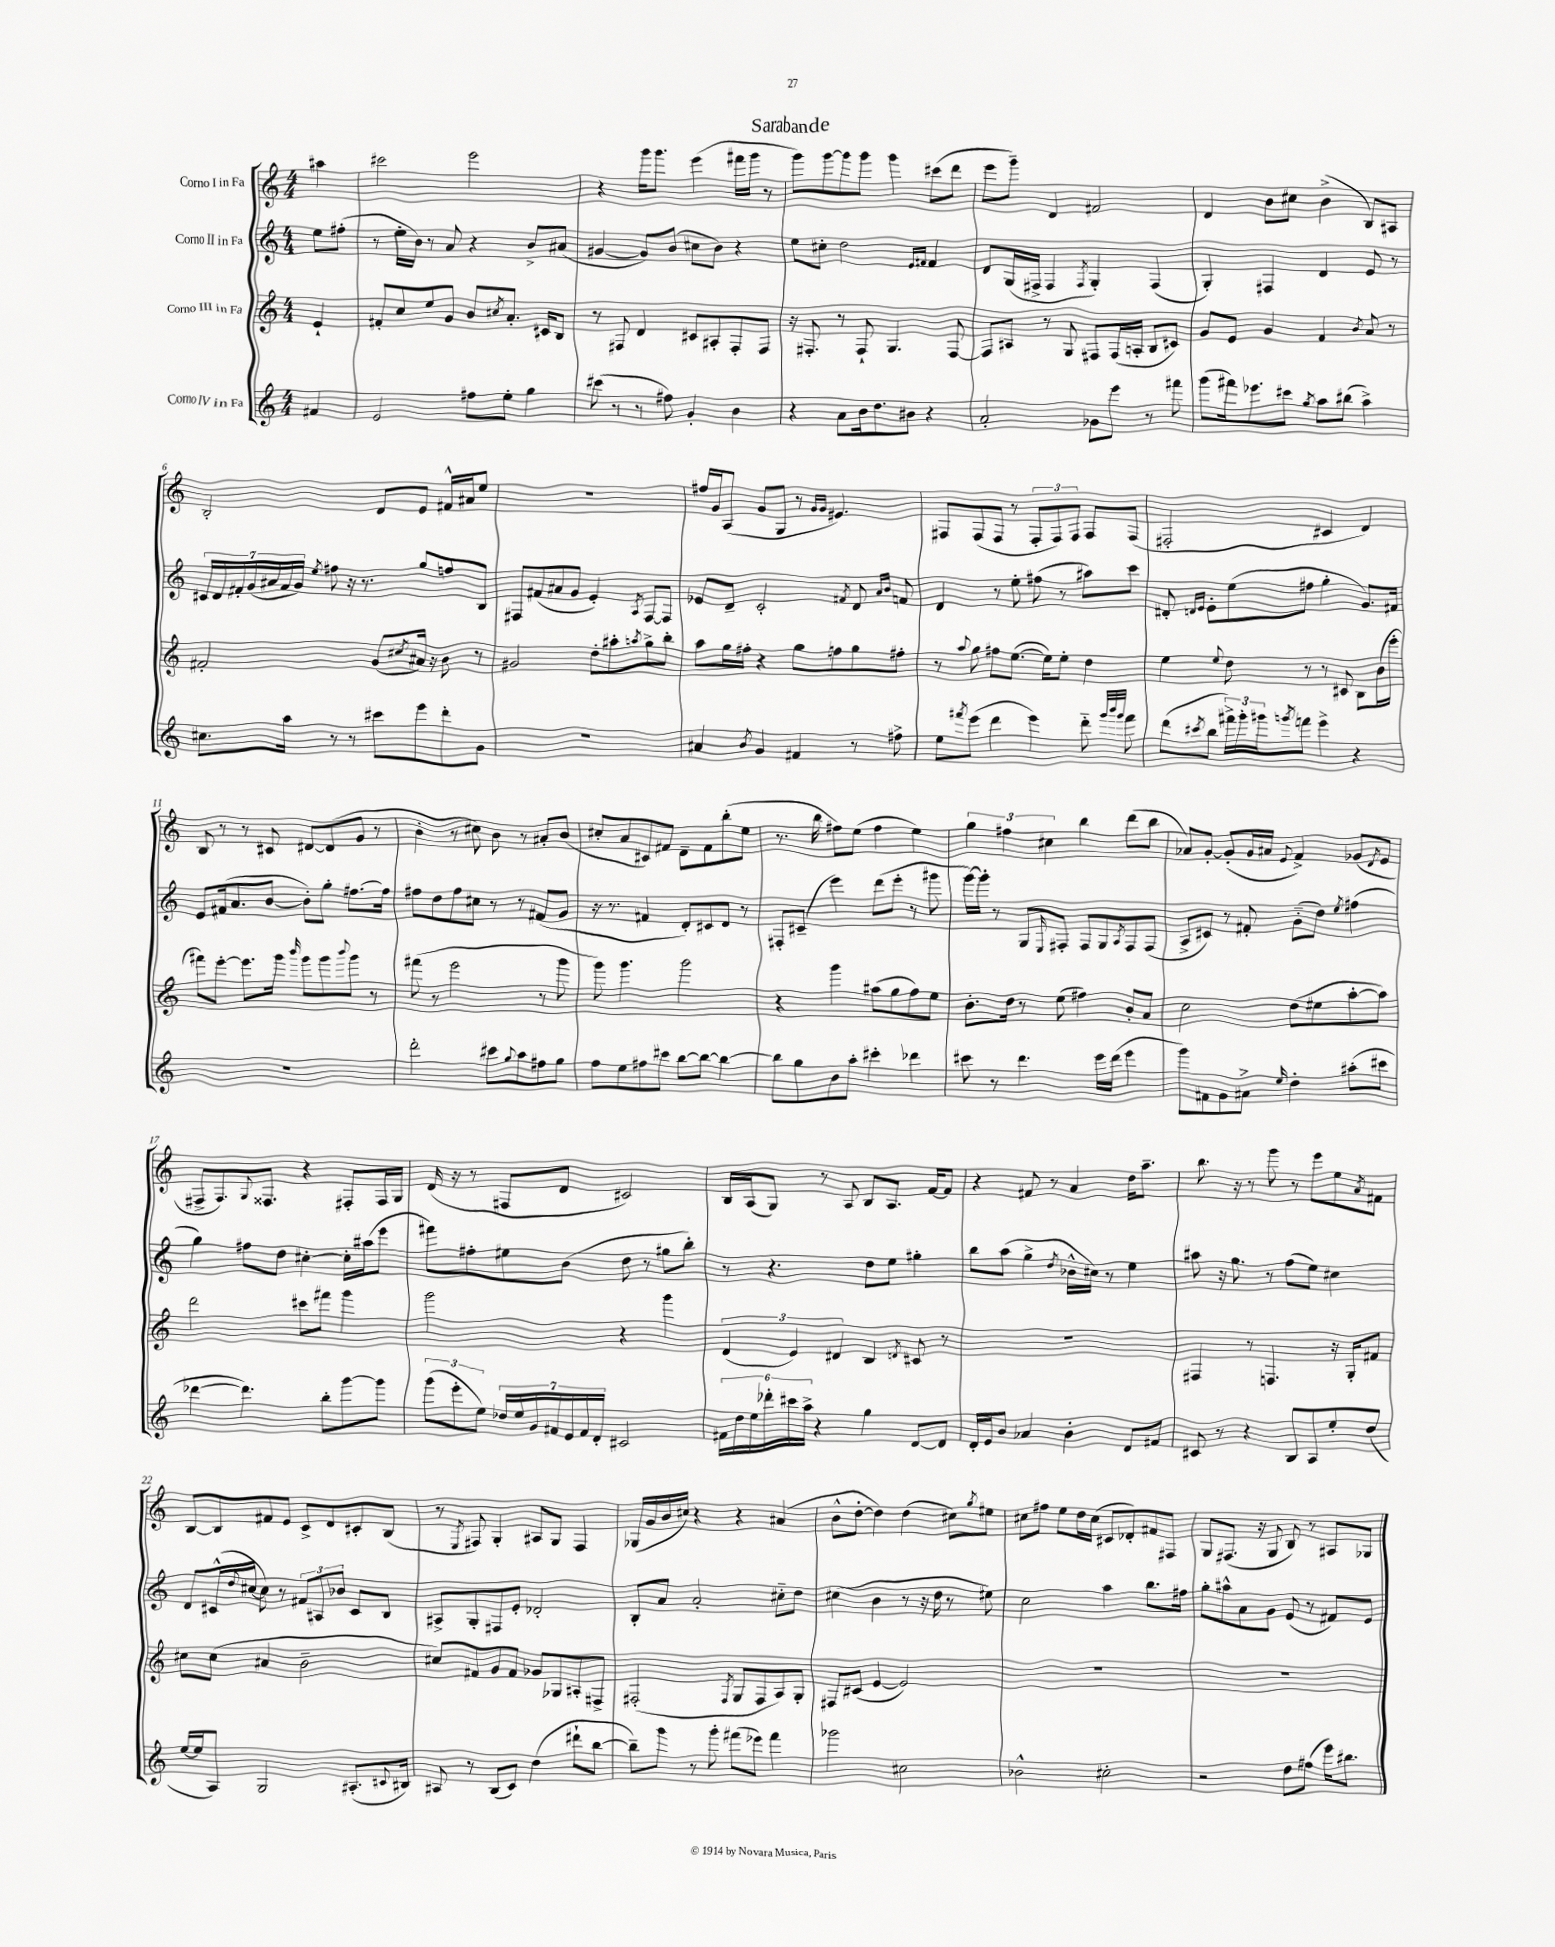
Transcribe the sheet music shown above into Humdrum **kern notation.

**kern	**kern	**kern	**kern
*staff4	*staff3	*staff2	*staff1
*clefG2	*clefG2	*clefG2	*clefG2
*k[]	*k[]	*k[]	*k[]
*M4/4	*M4/4	*M4/4	*M4/4
4f#/	4e`/	8ee\L	4aa#\
.	.	(8ff#'\J	.
=	=	=	=
2e/	8f#'/L	8r	2ccc#\
.	8cc/	16ee'\LL	.
.	.	16b\JJ)	.
.	8ee/	8r	.
.	8g/J	8a/	.
8ff#\L	8b/L	4r	2eee\
.	8qcc#/	.	.
8ee'\J	8.a'/J	.	.
4gg\	.	8b^/L	.
.	16c#/LK	.	.
.	8B/J	(8a#/J	.
=	=	=	=
(8ccc#\	8r	[4g#/	4r
8r	8F#/	.	.
8r	4d/	8g#/]L)	16ggg\LK
.	.	.	8.ggg\J
8ff#\)	.	(8b/J	.
4g'/	8c#/L	8cc#\L	(4eee\
.	8A#'/	8b\J)	.
4b\	8F#'/	4r	16fff#\LL
.	.	.	16ggg\JJ
.	8F#/J	.	8r
=	=	=	=
4r	16r	8ee\L	8ggg\L)
.	8.F#'/	.	.
.	.	8cc#'\J	[8ggg\
8a\L	8r	2dd\	8ggg\]
16b\k	8F#`/	.	8ggg\J
8.dd\	.	.	.
.	4.G/	.	4ggg\
8b#\J	.	.	.
.	.	16qqe/LL	.
.	.	16qqf#/JJ	.
4r	.	4f#/	(8ccc#\L
.	[8F#/	.	8ddd\J
=	=	=	=
2a'/	8F#/]L	8d/L	8eee\L
.	8A#/J	(16G/L	8ggg~\J)
.	.	16F#^/JJ	.
.	8r	4F#/	4d/
.	8G/	.	.
.	.	8qF#/	.
8g-\L	8F#/L	4G'/)	2f#/
8eee\J	(16F#/L	.	.
.	16A'/JJ	.	.
8r	8B/L	(4F#/	.
8fff#\	8c#/J)	.	.
=	=	=	=
(8ggg\L	8g/L	4G'/)	4d/
16fff#\k)	8e/J	.	.
8.eee-\	.	.	.
.	4g/	4F#/	8b\L
8ccc#\J	.	.	8cc#\J
8qgg/	.	.	.
8aa\L	4f/	4d/	(4b^\
(8bb#\J	.	.	.
.	8qb/	.	.
4aa^\)	8a/	8e/	8B/L)
.	8r	8r	8A#/J
=	=	=	=
8.cc#\L	2f#'/	28c#/LL	2B'/
.	.	28d/	.
.	.	28f#'/	.
.	.	(28g/	.
.	.	28a#/	.
.	.	28f#/	.
16aa\Jk	.	.	.
.	.	28g/JJ)	.
.	.	8qee/	.
8r	.	8ff#\	.
8r	.	16r	.
.	.	8.r	.
8ccc#\L	(8g/L	.	8d/L
.	8qcc#/	.	.
8eee\	16a#/Jk)	8gg/L	8e/J
.	16r	.	.
8ddd'\	8b\	8ff/	16f#^^/LL
.	.	.	16a#/J
8g\J	8r	8B/J	8ee/J
=	=	=	=
1r	2g#/	8F#/L	1r
.	.	(8f#/	.
.	.	8a#/	.
.	.	8g/J	.
.	8dd'\L	4e'/)	.
.	8aa#'\	.	.
.	8qaa/	8qA/	.
.	8gg^\	[8F#/L	.
.	8bb'\J	8F#/]J	.
=	=	=	=
4a#/	8aa\L	8e-/L	16ff#/LL
.	.	.	16g/J
.	16gg\L	8d~/J	(8A/J
.	16ff#'\JJ	.	.
8qb/	.	.	.
4g/	4r	2c'/	8g/L
.	.	.	8G/J
4f#/	8gg\L	.	8r
.	.	.	16qqg/LL
.	.	.	16qqg/JJ
.	8ff\	.	4.e#/)
.	.	8qf#/	.
8r	8gg\	8d/	.
.	.	16qqa/LL	.
.	.	16qqb/JJ	.
8ff#^\	8ff#'\J	8f/	.
=	=	=	=
8ee\L	8r	4d/	8F#/L
8qfff#/	8qqaa/	.	.
(8eee\J	8gg\	.	(8F#/
4ddd\	8ff#\L	8r	8F#/J
.	([8.ee\J	8ee'\	8r
4eee\)	.	(8ff#\	12F#'/L
.	16ee\]LK)	.	.
.	.	.	12F#/)
.	8ee'\J	8r	.
.	.	.	12F#/J
8ddd'~\	4dd\	8aa#\L)	8F#/L
32qqggg/LLL	.	.	.
32qqbbb/	.	.	.
32qqggg/JJJ	.	.	.
8fff#\	.	8ccc\J	(8F#/J
=	=	=	=
(8ddd\L	4ee\	8d#'/	2F#'/
.	.	16qqd/LL	.
8qccc#/	.	16qqe/JJ	.
8bb\J	.	8e'\L	.
.	8qqee/	.	.
24fff#^\LL)	8dd\	(8ee\	.
24ggg'\	.	.	.
24ggg#\J	.	.	.
8qggg/	.	.	.
8fff\J	8r	8ff#\J	.
4eee^\	8r	4gg'\	4c#/
.	8c#/	.	.
4r	8B\L	8.g/L)	4d/)
.	(16b\L	.	.
.	16eee'\JJ	16f#/Jk	.
=	=	=	=
1r	8fff#\L)	8e/L	8B/
.	[8eee'\J	(16f#/k	8r
.	.	8.a/	.
.	8.eee\]L	.	8r
.	.	[8b/J	8c#/
.	16ggg\Jk	.	.
.	16qqbbb/	.	.
.	8ggg\L	8b'\]L)	[8d#/L
.	8ggg\	8gg'\J	(8d#/]
.	8qqbbb/	.	.
.	8ggg\J	[8.ff#\L	8g/J
.	8r	.	8r
.	.	16ff#\]Jk	.
=	=	=	=
2ddd'\	(8fff#\	8ff#\L	4b'\
.	8r	8dd\	.
.	2eee\	8ff#\	8r
.	.	8cc#\J	8cc#\)
8ccc#\L	.	8r	8b\
8qqgg/	.	.	.
8aa\	.	8r	8r
8ff#\	8r	(8f#/L	8a#'/L
8gg\J	8ggg\	8g/J	(8b/J
=	=	=	=
8ff\L	8ggg\)	16r	8cc#'/L
.	.	8.r	.
8ee\	4.ggg\	.	8a/
8ff#\	.	4f#/	8c#/)
8ccc#\J	.	.	8f#/J
[8bb\L	2ggg\	8d'/L)	8d~\L
8bb\_J	.	8c#/	8f#\
4bb\_	.	8d/J	(8bb'\
.	.	8r	8ee\J
=	=	=	=
8bb\]L	4r	8F#'/L	8.r
8gg\	.	(8c#~/J	.
.	.	.	16bb\
8b\	4ggg\	4eee\)	8ff#\L)
8aa'\J	.	.	(8ee\J
4ccc#'\	(8aa#\L	(8ddd\L	4ff#\
.	8gg\	8eee'\J	.
4ddd-\	8ff\)	8r	4ee\)
.	8ee\J	8ggg#\	.
=	=	=	=
8ccc#\	8.b'\L	[16ggg\LL)	6gg\
.	.	16ggg'\]JJ	.
8r	.	8r	.
.	.	.	6ff#\
.	16dd\Jk	.	.
4.ddd\	8r	8G/L	.
.	.	.	6cc#\
.	.	16qqE/	.
.	(8ee\	8F#'/J	.
.	4ff#\)	8F#/L	4bb\
16eee\LL	.	8G/	.
(16ddd\JJ	.	.	.
.	.	8qA/	.
4eee\	8b'/L	8F#/	(8ddd\L
.	8a/J	(8F#/J	8bb\J
=	=	=	=
8ggg\L)	2cc\	8A^/L	8a-/L)
8f#\	.	8c#/J)	[8g'/J
8g\	.	8r	(8g'/]L
8a#^\J	.	8f#'/	16g/L
.	.	.	16a#/JJ
16qqee/	.	.	8qqe/
4dd'\	(8dd\L	(8g'~\L	4f^/)
.	8ee#\	8dd\J)	.
.	.	8qee/	.
(8aa#'\L	[8aa'\	(4ff#\	(8g-/L
.	.	.	8qd/
8ccc#\J	8aa\]J)	.	8e/J
=	=	=	=
[4ddd-\	2ddd\	4gg\)	8F#^/L
.	.	.	8.F#/)
4.ddd-\])	.	8ff#\L	.
.	.	.	8qqG/
.	.	.	8.F##/J
.	.	8dd\J	.
.	8ccc#\L	[4cc#'\	4r
8bb'\L	8fff#\J	.	.
[8ggg\	4ggg\	16cc#'\]LL	8F#'/L
.	.	(16aa#\J	.
8ggg\]J	.	8eee\J	16F#/L
.	.	.	16G/JJ
=	=	=	=
(12ggg\L	2ggg\	8fff#\L)	(16d/
.	.	.	16r
12eee'\	.	.	.
.	.	8ff#'\	8r
12ee\J)	.	.	.
28dd-/LL	.	8ee#\	8F#/L
28ee/	.	.	.
28g/	.	.	.
28f#/	.	.	.
.	.	(8b\J	8d/J
28e/	.	.	.
28f#/	.	.	.
28d'/JJ	.	.	.
2c#/	4r	8dd\	2c#/)
.	.	8r	.
.	4ggg\	8gg#\L	.
.	.	8bb'\J)	.
=	=	=	=
24f#\LL	(6d/	8r	16B/LL
24dd\	.	.	.
.	.	.	(16A/J
24ee\	.	.	.
24ddd-'\	.	4.r	8G/J)
24ccc#\	6e/)	.	.
24aa^\JJ	.	.	.
4r	.	.	8r
.	6d#/	.	.
.	.	.	8A/
4gg\	4B/	8dd\L	8B/L
.	.	8ee\J	8.A/J
.	8qd/	.	.
[8d/L	8c#/	4gg#'\	.
.	.	.	[16f/LK
8d/]J	8r	.	8f/]J
=	=	=	=
16d'/LL	1r	8bb\L	4r
16e/J	.	.	.
8b/J	.	(8aa\J	.
4a-/	.	4gg^\	8f#/
.	.	.	8r
.	.	8qdd/	.
4b'\	.	16b-^^\LL	4a/
.	.	16cc#\JJ)	.
.	.	8r	.
8d/L	.	4ee\	16dd\LK
.	.	.	8.aa~\J
8f#/J	.	.	.
=	=	=	=
8c#/	4F#/	8aa#\	8.bb\
8r	.	16r	.
.	.	8.gg\	16r
4r	8r	.	8r
.	4.F/	8r	8ggg\
8B/L	.	(8ff\L	8r
8A/	.	8ee\J)	8eee\L
8ee'/	16r	4cc#\	8ee\
.	16G'/LK	.	.
.	.	.	8qa/
(8dd/J	8f#/J	.	8f#\J
=	=	=	=
[16ee/LL	8cc#\L	8d/L	[8B/L
16ee/]J	.	.	.
8A/J)	(8cc#\J	(16c#^^/L	8B/]
.	.	8qqdd/	.
.	.	[16cc#/JJ	.
2G/	4a#/	8cc#\])	8f#/
.	.	8r	8e/J
.	2b~\	12f#/L	8c^/L
.	.	12A#/	.
.	.	.	8d/
.	.	12b-/J	.
(8.A#'/L	.	8c#/L	8c#'/
.	.	8B/J	(8B/J
8qqc#/	.	.	.
16B#/Jk)	.	.	.
=	=	=	=
8A#/	8cc#/L)	8A#^/L	8r
.	.	.	8qE/
8r	8f#/	8G'/	8F#/)
(8B/L	8g/	8F#/	4G'/
8c/J)	8f#/J	8e'/J	.
(4dd\	8g-/L	2d-'/	8A#/L
.	8G-/	.	8G/J
8ddd#`\L	8A#'/	.	4F#/
[8bb\J	8F#^/J	.	.
=	=	=	=
8bb~\]L)	(2F#'/	8B'/L	(16G-/LL
.	.	.	16g/
8ggg\J	.	8a/J	16b/
.	.	.	16cc#/JJ)
8r	.	2a'/	4r
8ggg'\	.	.	.
.	8qF#/	.	.
(8fff#\L	8G/L	.	4r
8eee-\J)	8F#/	.	.
4fff#\	8A/)	8cc#'~\L	(4a#/
.	8G'/J	8dd\J	.
=	=	=	=
2ggg-\	8F#/L	(4cc#\	8b^^\L
.	(8c#/J	.	[8dd'\J
.	[4e/	4b\	4dd\])
2cc#\	2e/])	8r	(4dd\
.	.	16r	.
.	.	16dd\	.
.	.	8r	8cc#\L)
.	.	.	8qgg/
.	.	8ee#\)	8ee#\J
=	=	=	=
2b-^^\	1r	2cc\	8cc#\L
.	.	.	8ff#\J
.	.	.	8ee\L
.	.	.	16dd\L
.	.	.	(16cc#\JJ
2cc#'\	.	4aa\	8c#/L
.	.	.	8d-'/)
.	.	8.bb\L	8f#/
.	.	.	8F#/J
.	.	16ff#\Jk	.
=	=	=	=
2r	1r	8gg'\L	8G/L
.	.	8aa#^^\	(8.F#/J
.	.	8a\	.
.	.	.	16r
.	.	8g\J	8G/
8dd\L	.	(8e/	8B/)
(8ff#\J	.	8r	8r
16eee\LK)	.	8f#/L)	8A#/L
8.bb#\J	.	.	.
.	.	8e/J	8G-/J
==	==	==	==
*-	*-	*-	*-
